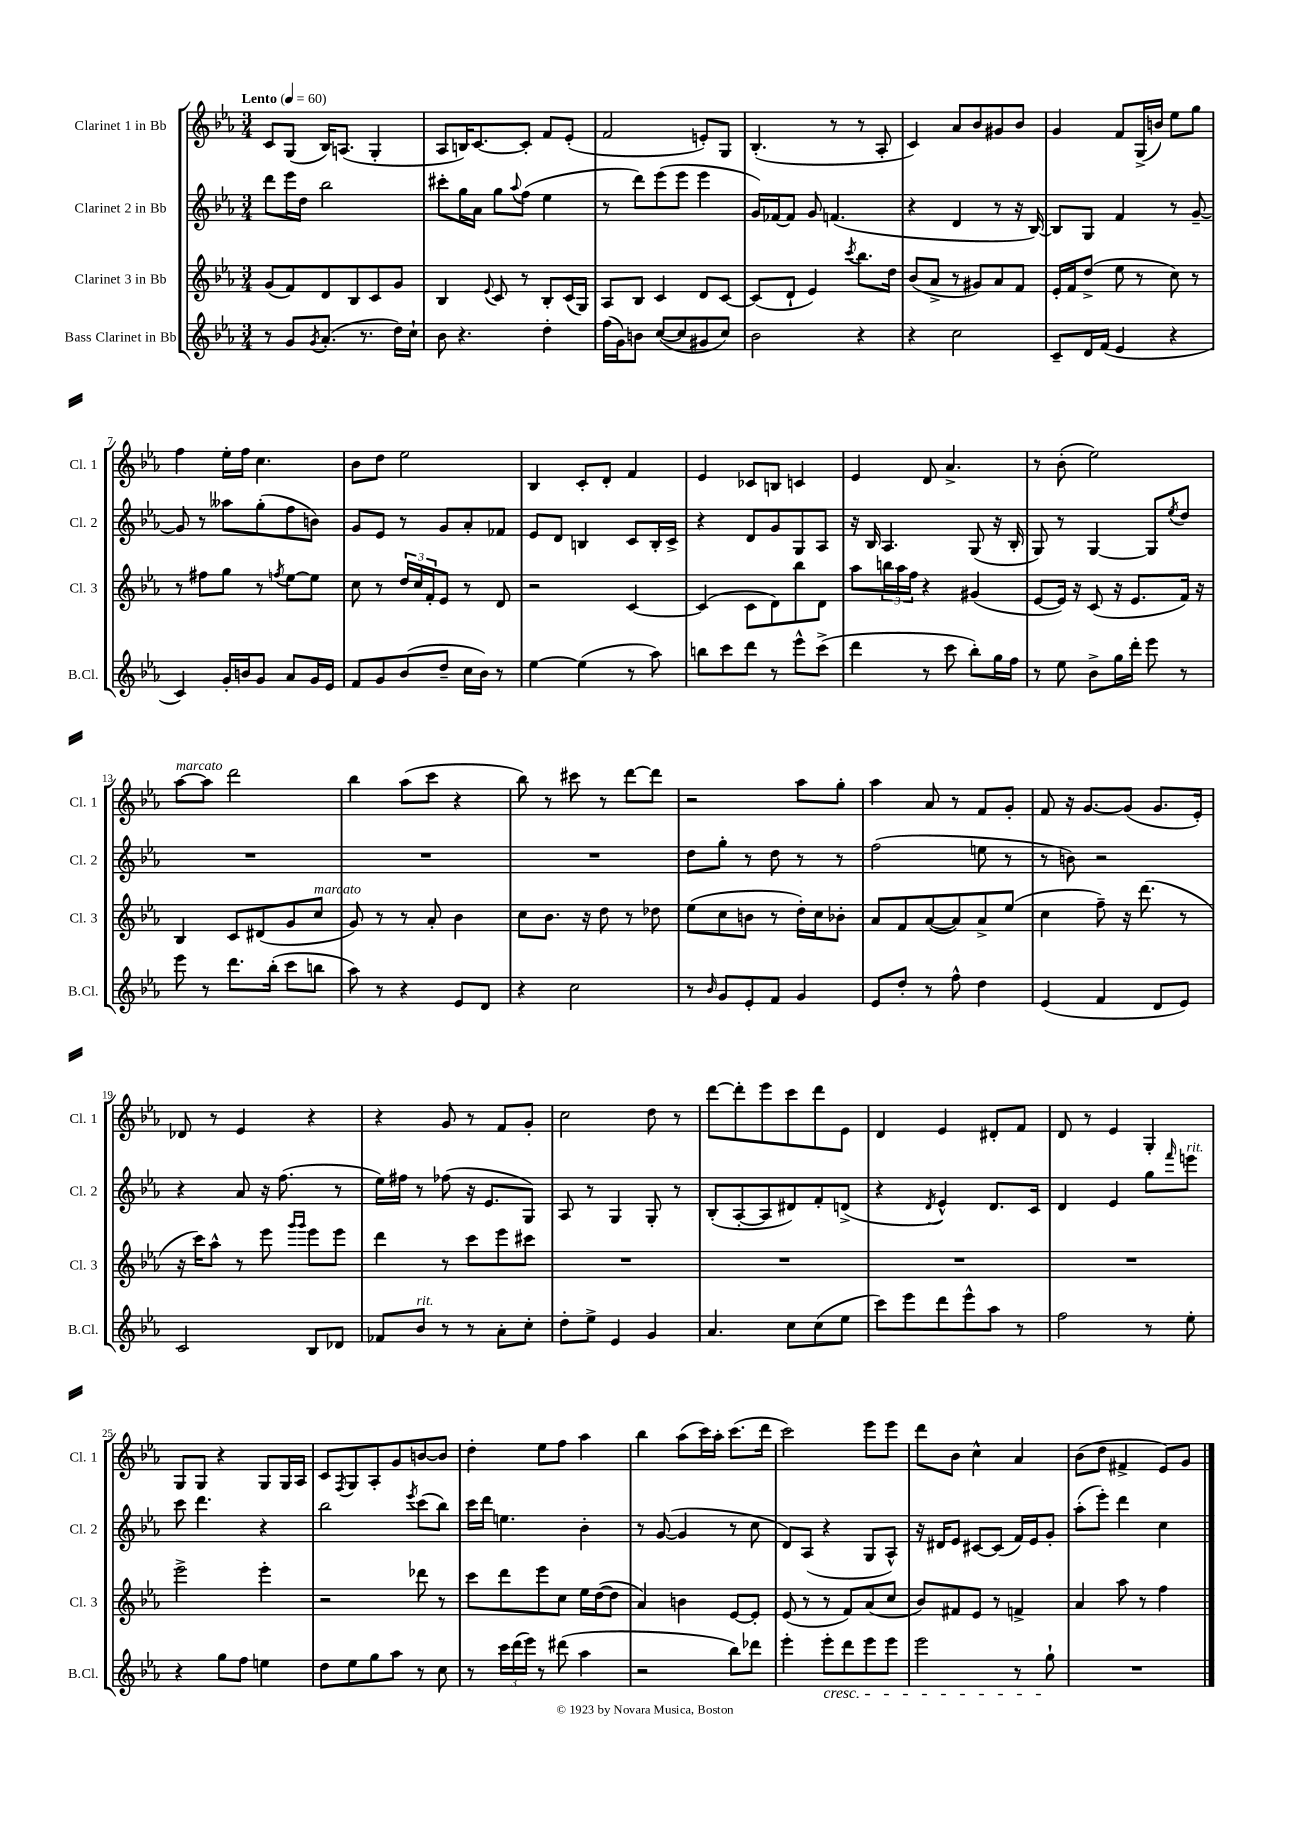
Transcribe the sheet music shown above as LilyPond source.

<<
\new StaffGroup <<
\new Staff = "s0" \with { instrumentName = "Clarinet 1 in Bb" shortInstrumentName = "Cl. 1" } {
    \clef treble \key ees \major \numericTimeSignature \time 3/4 \tempo "Lento" 4 = 60
    c'8 g8( bes16) a8.( g4-. |
    aes8 b16) c'8.~ c'8-. f'8 ees'8-.( |
    f'2 e'8-.) g8 |
    bes4.-.( r8 r8 aes8-. |
    c'4) aes'8 bes'8 gis'8 bes'8 |
    g'4 f'8 g16->( b'16) ees''8 g''8 |
    f''4 ees''16-. f''16 c''4. |
    bes'8 d''8 ees''2 |
    bes4 c'8-. d'8-. f'4 |
    ees'4 ces'8 b8 c'4 |
    ees'4 d'8 aes'4.-> |
    r8 bes'8-.( ees''2) |
    aes''8~^\markup { \italic "marcato" } aes''8 d'''2 |
    bes''4 aes''8( c'''8 r4 |
    bes''8) r8 cis'''8 r8 d'''8~ d'''8 |
    r2 aes''8 g''8-. |
    aes''4 aes'8 r8 f'8 g'8-. |
    f'8 r16 g'8.~ g'8( g'8. ees'16-.) |
    des'8 r8 ees'4 r4 |
    r4 g'8 r8 f'8 g'8-. |
    c''2 d''8 r8 |
    d'''8~ d'''8-. ees'''8 c'''8 d'''8 ees'8 |
    d'4 ees'4 dis'8-. f'8 |
    d'8 r8 ees'4 g4-. |
    g8 g8 r4 g8 g16 aes16 |
    c'8 \acciaccatura { f8 } g8 aes8-. g'8 b'8~ b'8 |
    d''4-. ees''8 f''8 aes''4 |
    bes''4 aes''8( c'''16) aes''16-. c'''8.( d'''16 |
    c'''2) ees'''8 ees'''8 |
    d'''8 bes'8 c''4-^ aes'4 |
    bes'8( d''8 fis'4-> ees'8) g'8 \bar "|." |
}
\new Staff = "s1" \with { instrumentName = "Clarinet 2 in Bb" shortInstrumentName = "Cl. 2" } {
    \clef treble \key ees \major \numericTimeSignature \time 3/4
    d'''8 ees'''16 d''16 bes''2 |
    cis'''8-. g''16 aes'16 g''8 \appoggiatura { aes''8 } f''8( ees''4 |
    r8 d'''8) ees'''8( ees'''8 ees'''4 |
    g'16) fes'16~ fes'8 g'8 f'4.( |
    r4 d'4 r8 r16 bes16~) |
    bes8 g8 f'4 r8 g'8~-- |
    g'8 r8 aeses''8 g''8-.( f''8 b'8) |
    g'8 ees'8 r8 g'8 aes'8-. fes'8 |
    ees'8 d'8 b4 c'8 b16-. c'16-> |
    r4 d'8 g'8 g8 aes8 |
    r16 bes16 aes4. g8( r16 bes16-. |
    g8) r8 g4~ g8 \acciaccatura { ees''8 } d''8 |
    R2. |
    R2. |
    R2. |
    d''8 g''8-. r8 d''8 r8 r8 |
    f''2( e''8 r8 |
    r8 b'8) r2 |
    r4 aes'8 r16 f''8.( r8 |
    ees''16) fis''16 r8 fes''8( r16 ees'8. g8) |
    aes8 r8 g4 g8-. r8 |
    bes8-.( aes8~-. aes8 dis'8) f'8-. d'8->( |
    r4 \acciaccatura { d'8 } ees'4-^) d'8. c'16 |
    d'4 ees'4 g''8 \grace { f'''16 } e'''8^\markup { \italic "rit." } |
    c'''8 d'''4. r4 |
    bes''2 \acciaccatura { ees'''8 } c'''8( bes''8) |
    c'''16 d'''16 e''4. bes'4-. |
    r8 g'8~( g'4 r8 c''8 |
    d'8) aes8( r4 g8 aes8-^) |
    r16 dis'16 ees'8 cis'8~ cis'8( f'16) ees'16 g'8-. |
    aes''8-.( ees'''8-.) d'''4 c''4 \bar "|." |
}
\new Staff = "s2" \with { instrumentName = "Clarinet 3 in Bb" shortInstrumentName = "Cl. 3" } {
    \clef treble \key ees \major \numericTimeSignature \time 3/4
    g'8( f'8) d'8 bes8 c'8 g'8 |
    bes4 \appoggiatura { ees'8 } c'8 r8 bes8-. c'16( g16) |
    aes8 bes8 c'4 d'8 c'8~ |
    c'8( d'8-! ees'4) \acciaccatura { c'''8 } bes''8. d''16 |
    bes'8( aes'8-> r8 gis'8) aes'8 f'8 |
    ees'16-. f'16 d''8->( ees''8 r8 c''8) r8 |
    r8 fis''8 g''8 r8 \acciaccatura { f''8 } ees''8~ ees''8 |
    c''8 r8 \tuplet 3/2 { d''16 c''16 f'16-. } ees'8 r8 d'8 |
    r2 c'4~ |
    c'4( c'8 d'8) bes''8 d'8 |
    aes''8 \tuplet 3/2 { b''16 aes''16 f''16 } r4 gis'4( |
    ees'8~ ees'16) r16 c'8( r16 ees'8. f'16) r16 |
    bes4 c'8 dis'8( g'8 c''8^\markup { \italic "marcato" } |
    g'8) r8 r8 aes'8-. bes'4 |
    c''8 bes'8. r16 d''8 r8 des''8 |
    ees''8( c''8 b'8 r8 d''16-.) c''16 bes'8-. |
    aes'8 f'8 aes'8~( aes'8) aes'8-> ees''8( |
    c''4 f''8--) r16 d'''8.( r8 |
    r16 c'''16) aes''8-^ r8 ees'''8 \grace { g'''16 g'''16 } ees'''8 ees'''8 |
    d'''4 r8 c'''8 ees'''8 cis'''8 |
    R2. |
    R2. |
    R2. |
    R2. |
    ees'''2-> ees'''4-. |
    r2 des'''8 r8 |
    c'''8 d'''8 ees'''8 c''8 ees''16 d''16~( d''8 |
    aes'4) b'4 ees'8~ ees'8-. |
    ees'8( r8 r8 f'8) aes'8( c''8 |
    bes'8) fis'8 ees'8 r8 f'4-> |
    aes'4 aes''8 r8 f''4 \bar "|." |
}
\new Staff = "s3" \with { instrumentName = "Bass Clarinet in Bb" shortInstrumentName = "B.Cl." } {
    \clef treble \key ees \major \numericTimeSignature \time 3/4
    r8 g'8 \acciaccatura { g'8 } aes'8.-.( r8. d''16) c''16-! |
    bes'8 r4. d''4-. |
    f''16( g'16) b'8 c''8~( c''8 gis'8 c''8) |
    bes'2 r4 |
    r4 c''2 |
    c'8-- d'16 f'16( ees'4 r4 |
    c'4) g'16-. b'16 g'8 aes'8 g'16 ees'16 |
    f'8 g'8 bes'8( d''8-- c''16 bes'16) r8 |
    ees''4~ ees''4( r8 aes''8) |
    b''8 c'''8 d'''8 r8 ees'''8-^ c'''8->( |
    d'''4 r8 c'''8 bes''8-.) g''16 f''16 |
    r8 ees''8 bes'8-> g''16 d'''16-. ees'''8 r8 |
    ees'''8 r8 d'''8. bes''16-.( c'''8 b''8 |
    aes''8) r8 r4 ees'8 d'8 |
    r4 c''2 |
    r8 \grace { bes'16 } g'8 ees'8-. f'8 g'4 |
    ees'8 d''8-. r8 f''8-^ d''4 |
    ees'4( f'4 d'8 ees'8) |
    c'2 bes8 des'8 |
    fes'8 bes'8^\markup { \italic "rit." } r8 r8 aes'8-. c''8-. |
    d''8-. ees''8-> ees'4 g'4 |
    aes'4. c''8 c''8( ees''8 |
    c'''8) ees'''8 d'''8 ees'''8-^ aes''8 r8 |
    f''2 r8 ees''8-. |
    r4 g''8 f''8 e''4 |
    d''8 ees''8 g''8 aes''8 r8 c''8 |
    r8 \tuplet 3/2 { c'''16 d'''16( ees'''16) } r8 dis'''8( aes''4 |
    r2 bes''8) des'''8 |
    ees'''4-. ees'''8-.\cresc d'''8 ees'''8 ees'''8 |
    ees'''2 r8 g''8-!\! |
    R2. \bar "|." |
}
>>
>>
